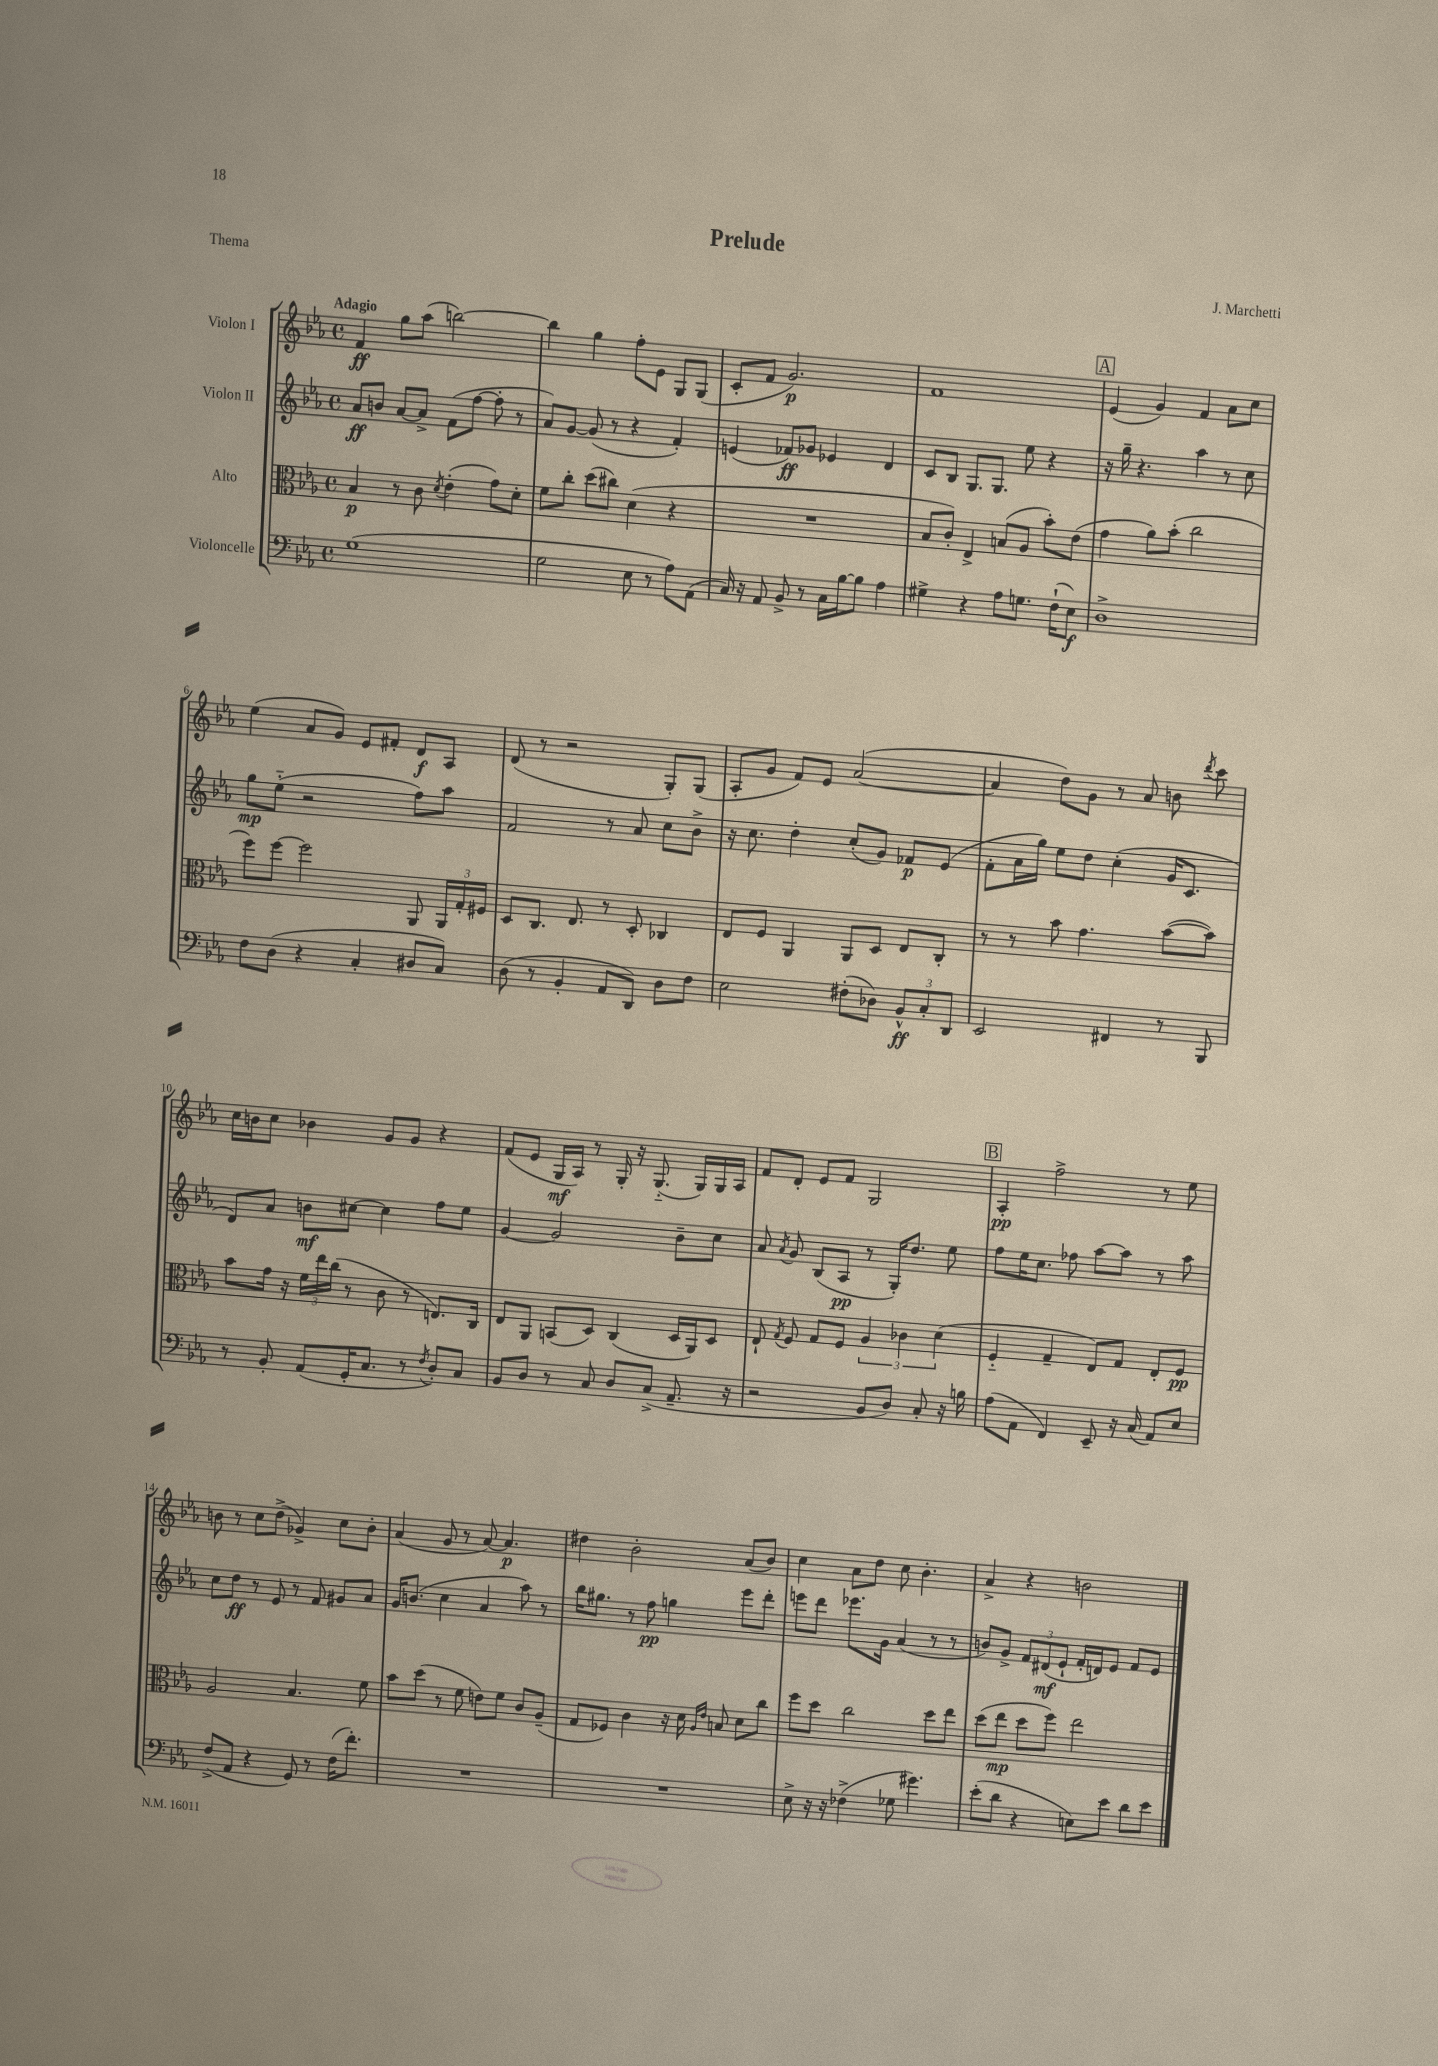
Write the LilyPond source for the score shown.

\header { title = "Prelude" composer = "J. Marchetti" piece = "Thema" }
<<
\new StaffGroup <<
\new Staff = "s0" \with { instrumentName = "Violon I" } {
    \clef treble \key ees \major \defaultTimeSignature \time 4/4 \tempo "Adagio"
    \autoBeamOff f'4\ff g''8[ aes''8]( b''2~) |
    b''4 g''4 f''8[-. ees'8] g8[ g8]( |
    c'8[-. f'8] g'2.\p) |
    f'1 |
    \mark \markup { \box "A" } ees'4( g'4) f'4 aes'8[ c''8] |
    ees''4( aes'8[ g'8]) ees'8[ fis'8]-. d'8[\f aes8] |
    d'8( r8 r2 g8[-.) g8]( |
    aes8[-. g'8] f'8[) ees'8] aes'2~( |
    aes'4 d''8[) g'8] r8 aes'8 b'8 \acciaccatura { d'''8 } c'''8 |
    c''16[ b'16 c''8] bes'4 g'8[ g'8] r4 |
    f'8[( ees'8] g16[\mf aes16]) r8 g16-. r16 g8.-_( g16[) g16 aes16] |
    f'8[ d'8]-. ees'8[ f'8] g2 |
    \mark \markup { \box "B" } aes4-.\pp f''2-> r8 ees''8 |
    b'8 r8 c''8[ d''8]->( ges'4->) c''8[ b'8]-. |
    aes'4( g'8 r8 aes'8~) aes'4.\p |
    dis''4 bes'2-. aes'8[( bes'8]) |
    c''4 aes'8[ d''8] c''8 bes'4.-. |
    aes'4-> r4 b'2 \bar "|." |
}
\new Staff = "s1" \with { instrumentName = "Violon II" } {
    \clef treble \key ees \major \defaultTimeSignature \time 4/4
    \autoBeamOff aes'8[\ff b'8] aes'8[~ aes'8]-> f'8[( f''8]~ f''8-. r8 |
    aes'8[) g'8]~ g'8( r8 r4 f'4-.) |
    e'4( fes'8[\ff) ges'8] ees'4 d'4 |
    c'8[ bes8] g8.[ g8.] ees''8 r4 |
    \mark \markup { \box "A" } r16 g''16-- r4. aes''4 r8 c''8 |
    g''8[\mp ees''8]-_( r2 f''8[) aes''8] |
    f'2 r8 aes'8 c''8[ bes'8]-> |
    r16 c''8. d''4-. c''8[-.( g'8]) fes'8[\p ees'8]( |
    f'8[-. aes'16 g''16]) ees''8[ d''8] c''4-.( g'16[ c'8.] |
    d'8[) aes'8] b'8[\mf cis''8]~ cis''4 f''8[ ees''8] |
    g'4~ g'2 bes'8[-- c''8] |
    aes'8 \acciaccatura { aes'8 } g'8 bes8[( aes8]\pp r8 g16[-.) d''8.] ees''8 |
    \mark \markup { \box "B" } f''8[ ees''16 c''8.] fes''8 aes''8[~ aes''8] r8 aes''8 |
    c''8[ d''8]\ff r8 ees'8 r8 f'8 gis'8[ aes'8] |
    g'16[ b'8.]( c''4 aes'4 aes''8) r8 |
    bes''16[ gis''8.] r8 f''8\pp g''4 ees'''8[ d'''8]-. |
    e'''8[ d'''8] ees'''8.[ g'16] aes'4( r8 r8 |
    b'8[) g'8]-> \tuplet 3/2 { f'8[ dis'8\mf( ees'8]-! } f'16[-. d'16) ees'8] f'8[ ees'8] \bar "|." |
}
\new Staff = "s2" \with { instrumentName = "Alto" } {
    \clef alto \key ees \major \defaultTimeSignature \time 4/4
    \autoBeamOff bes4\p r8 c'8 \acciaccatura { d'8 } ees'4-.( g'8[) d'8]-. |
    f'8[ c''8]-. d''8[( cis''8]) d'4( r4 |
    R1 |
    bes8[ c'8]-.) ees4-> b8[( aes8] bes'8[-.) ees'8]( |
    \mark \markup { \box "A" } g'4 aes'8[) bes'8]-.( c''2 |
    f''8[) f''8]~ f''2 aes,8 \tuplet 3/2 { aes,16[ g16-. fis16] } |
    d8[ c8.] ees8. r8 d8-. ces4 |
    ees8[ f8] aes,4 aes,8[ d8] ees8[ c8]-. |
    r8 r8 bes'8 g'4. bes'8[~( bes'8]) |
    bes'8[ g'16] r16 \tuplet 3/2 { f'16[ ees''16 c''16]( } r8 c'8 r8 e8.[) c16] |
    ees8[ aes,8] b,8[( d8]) c4( d16[ aes,16) d8] |
    ees8-! \acciaccatura { g8 } f8 g8[ f8] \tuplet 3/2 { aes4 ces'4 d'4( } |
    \mark \markup { \box "B" } f4-_ g4-- ees8[) g8] ees8[-. f8]\pp |
    aes2 bes4. f'8 |
    bes'8[ d''8]( r8 f'8 e'8[) f'8] c'8[ aes8]--( |
    g8[ fes8]) c'4 r16 d'16 \grace { aes16[ ees'16] } b8 d'8[ c''8] |
    f''8[ d''8] c''2 d''8[ ees''8] |
    d''8[( ees''8]\mp d''8[ f''8]) ees''2 \bar "|." |
}
\new Staff = "s3" \with { instrumentName = "Violoncelle" } {
    \clef bass \key ees \major \defaultTimeSignature \time 4/4
    \autoBeamOff g1( |
    g2 ees8 r8 aes8[) aes,8]( |
    c16) r16 aes,8 bes,8-> r8 c16[ bes16~ bes8] aes4 |
    gis4-> r4 aes8[ g8.] f16[-!( ees8]\f) |
    \mark \markup { \box "A" } d1-> |
    f8[ d8]( r4 c4-. dis8[ c8]) |
    d8( r8 bes,4-. aes,8[ d,8]) d8[ f8] |
    ees2 fis8[-.( des8]) \tuplet 3/2 { bes,8[-^\ff c8-. d,8] } |
    ees,2 fis,4 r8 bes,,8 |
    r8 bes,8-. aes,8[( g,16-. c8.] r8 \acciaccatura { f8 } d8[-.) c8] |
    bes,8[ d8] r8 c8 d8[ c8]->( aes,8.-- r16 |
    r2 bes,8[ d8]) c8-. r16 b16 |
    \mark \markup { \box "B" } aes8[( aes,8] f,4) ees,8-- r16 c16( aes,8[) ees8] |
    f8[->( aes,8] r4 g,8) r8 f16[( f'8.]-.) |
    R1 |
    R1 |
    ees8-> r16 r16 fes4->( ges8 gis'4.) |
    ees'8[-.( d'8] r4 e8[) ees'8] d'8[ ees'8] \bar "|." |
}
>>
>>
